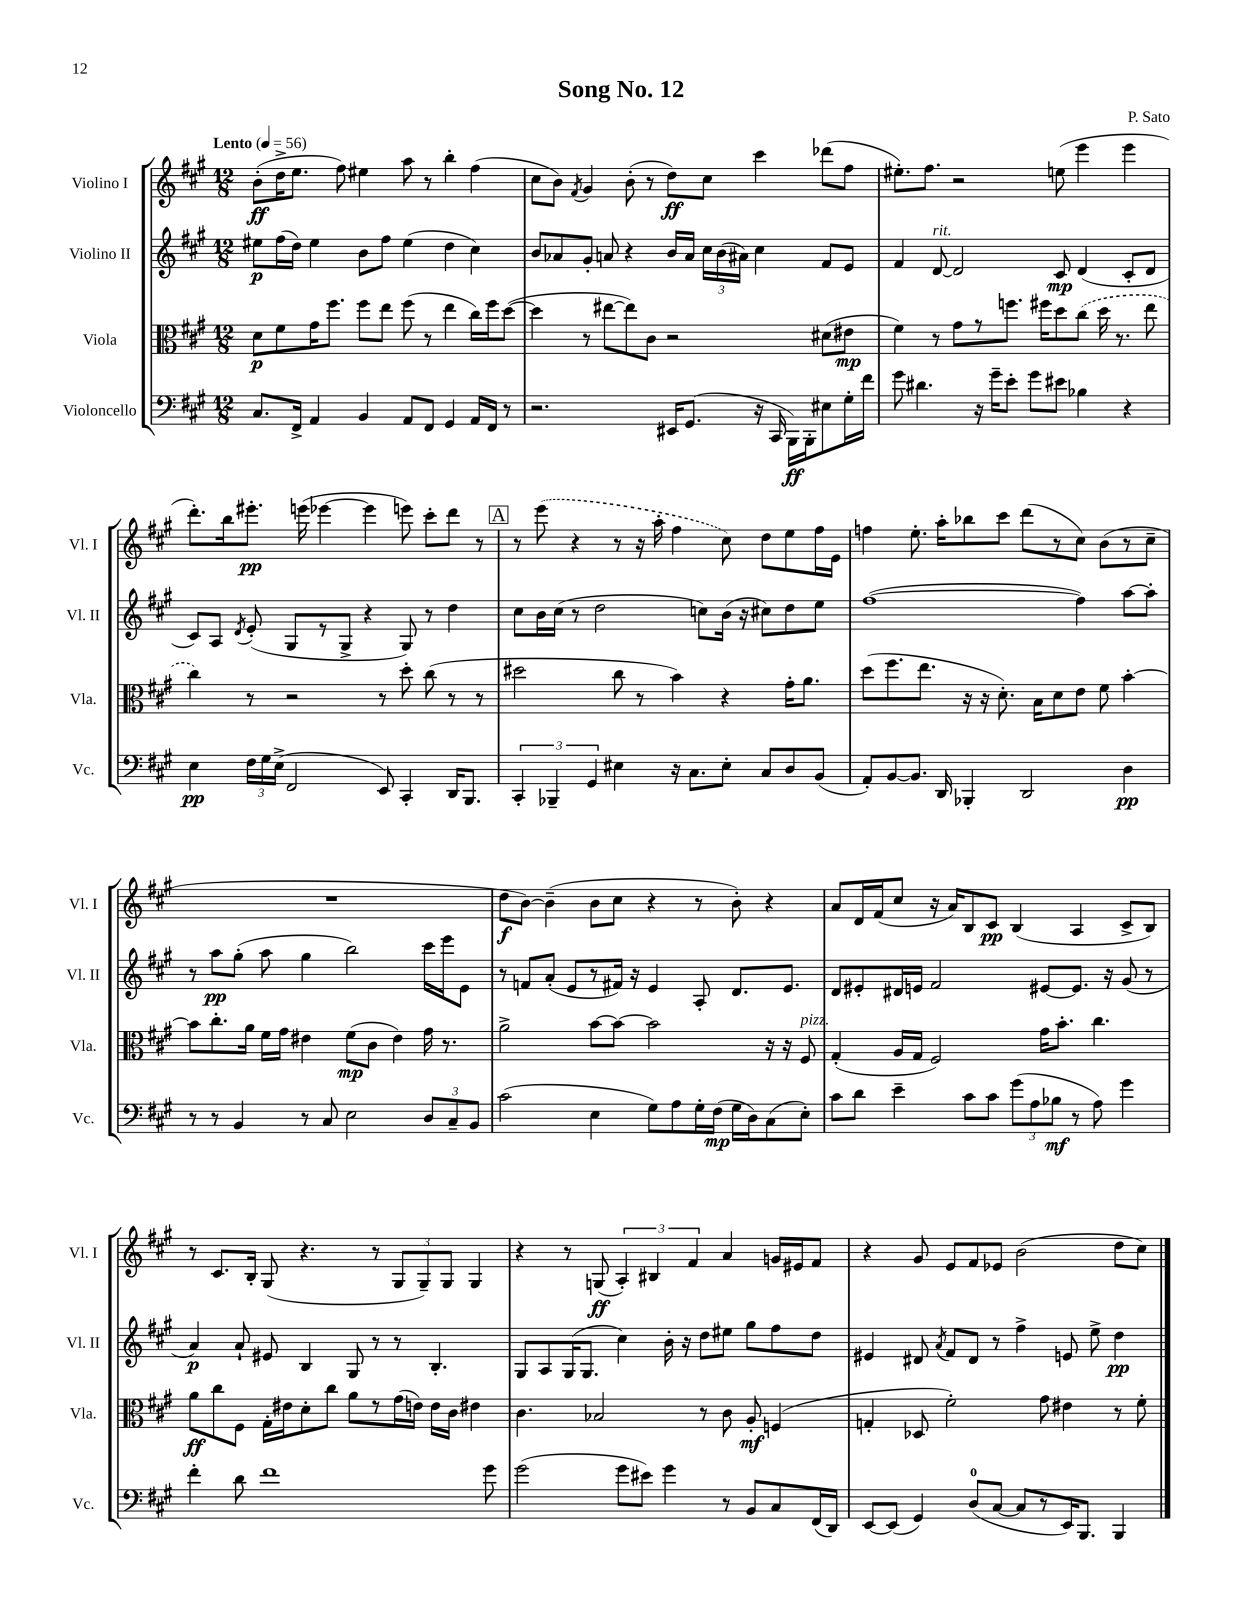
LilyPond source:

\header { title = "Song No. 12" composer = "P. Sato" }
<<
\new StaffGroup <<
\new Staff = "s0" \with { instrumentName = "Violino I" shortInstrumentName = "Vl. I" } {
    \clef treble \key a \major \numericTimeSignature \time 12/8 \tempo "Lento" 4 = 56
    \autoBeamOff b'8[-.\ff( d''16-> e''8.] fis''8) eis''4 a''8 r8 b''4-. fis''4( |
    cis''8[ b'8]) \acciaccatura { fis'8 } gis'4 b'8-.( r8 d''8[\ff) cis''8] cis'''4 des'''8[( fis''8] |
    eis''8.[-.) fis''8.] r2 e''8( e'''4 e'''4 |
    d'''8.[-.) b''16 eis'''8.]-.\pp e'''16( ees'''4~ ees'''4 e'''8) cis'''8[-. d'''8] r8 |
    \mark \markup { \box "A" } r8 \once \slurDashed e'''8( r4 r8 r16 a''16-. fis''4 cis''8) d''8[ e''8 fis''16 e'16] |
    f''4 e''8.-. a''16[-. bes''8 cis'''8] d'''8[( r8 cis''8]) b'8[( r8 cis''8]-- |
    R1. |
    d''8[\f b'8]~) b'4--( b'8[ cis''8] r4 r8 b'8-.) r4 |
    a'8[ d'16 fis'16( cis''8] r16 a'16[) b8 cis'8]\pp b4( a4 cis'8[-> b8]) |
    r8 cis'8.[ b16]-. gis8( r4. r8 \tuplet 3/2 { gis8[ gis8--) gis8] } gis4 |
    r4 r8 g8\ff( \tuplet 3/2 { a4-.) bis4 fis'4 } a'4 g'16[ eis'16 fis'8] |
    r4 gis'8 e'8[ fis'8 ees'8] b'2( d''8[ cis''8]) \bar "|." |
}
\new Staff = "s1" \with { instrumentName = "Violino II" shortInstrumentName = "Vl. II" } {
    \clef treble \key a \major \numericTimeSignature \time 12/8
    \autoBeamOff eis''8[\p fis''16( d''16]) eis''4 b'8[ fis''8] eis''4( d''4 cis''4) |
    b'8[ aes'8 gis'8]-. a'8 r4 b'16[ a'16] \tuplet 3/2 { cis''16[ b'16( ais'16]) } cis''4 fis'8[ e'8] |
    fis'4 d'8~^\markup { \italic "rit." } d'2 cis'8\mp d'4( cis'8[-. d'8] |
    cis'8[) a8] \acciaccatura { d'8 } e'8-.( gis8[ r8 gis8]-> r4 gis8) r8 d''4 |
    \mark \markup { \box "A" } cis''8[ b'16 cis''16]( r8 d''2 c''8[) b'16]( r16 cis''8[) d''8 e''8] |
    fis''1~( fis''4) a''8[~ a''8]-. |
    r8 a''8[\pp gis''8]-.( a''8 gis''4 b''2) cis'''16[ e'''16 e'8] |
    r8 f'8[ a'8]-.( e'8[ r8 fis'16]) r16 e'4 a8-. d'8.[ e'8.] |
    d'8[ eis'8-. dis'16 e'16] fis'2 eis'8[~ eis'8.] r16 gis'8( r8 |
    a'4\p) a'8-! eis'8 b4 gis8 r8 r8 b4.-. |
    gis8[ a8 gis16( gis8.] cis''4) b'16-. r16 d''8[ eis''8] gis''8[ fis''8 d''8] |
    eis'4 dis'8 \acciaccatura { a'8 } fis'8[ dis'8] r8 fis''4-> e'8 e''8-> d''4\pp \bar "|." |
}
\new Staff = "s2" \with { instrumentName = "Viola" shortInstrumentName = "Vla." } {
    \clef alto \key a \major \numericTimeSignature \time 12/8
    \autoBeamOff d'8[\p fis'8 gis'16 fis''8.] fis''8[ e''8] fis''8( r8 e''4 cis''16[) fis''16 d''8]~( |
    d''4 r8 eis''8[~ eis''8) cis'8] r2 dis'8[( eis'8]\mp |
    fis'4) r8 gis'8[ r8 f''8.] fis''16[ d''8 \once \slurDashed cis''8]( d''16 r8. e''8 |
    cis''4) r8 r2 r8 d''8-. cis''8( r8 r8 |
    \mark \markup { \box "A" } dis''2 cis''8 r8 b'4) r4 gis'16[-. a'8.] |
    d''8[( fis''8. e''8.] r16 r16 d'8.-.) b16[ d'8 e'8] fis'8 b'4~-. |
    b'8[ cis''8.-. a'16] fis'16[ gis'16] eis'4 fis'8[\mp( cis'8] eis'4) gis'16 r8. |
    a'2-> b'8[~ b'8]~ b'2 r16 r16 fis8^\markup { \italic "pizz." } |
    gis4-.( a16[ gis16] fis2) gis'16[ b'8.]-. cis''4. |
    a'8[\ff cis''8 fis8] gis16[-. eis'16 d'8-. cis''8] a'8[ r8 gis'16( e'16]) e'16[ cis'16] eis'4 |
    cis'4. bes2 r8 cis'8 a8-.\mf f4( |
    g4-. des8 fis'2-.) gis'8 eis'4 r8 fis'8-. \bar "|." |
}
\new Staff = "s3" \with { instrumentName = "Violoncello" shortInstrumentName = "Vc." } {
    \clef bass \key a \major \numericTimeSignature \time 12/8
    \autoBeamOff cis8.[ fis,16]-> a,4 b,4 a,8[ fis,8] gis,4 a,16[ fis,16] r8 |
    r2. eis,16[ gis,8.]( r16 cis,16 b,,16[\ff) b,,16-. eis8 gis16-. fis'16] |
    gis'8 dis'4. r16 gis'16[-- e'8]-. gis'8[ eis'8] bes4 r4 |
    e4\pp \tuplet 3/2 { fis16[ gis16 e16]->( } fis,2 e,8) cis,4-. d,16[ b,,8.] |
    \mark \markup { \box "A" } \tuplet 3/2 { cis,4-. bes,,4-- gis,4 } eis4 r16 cis8.[ eis8]-. cis8[ d8 b,8]( |
    a,8[-.) b,8~ b,8.] d,16 bes,,4-. d,2 d4\pp |
    r8 r8 b,4 r8 cis8 e2 \tuplet 3/2 { d8[ cis8-- b,8] } |
    cis'2( e4 gis8[) a8 gis16-. fis16]\mp( gis16[ d16) cis8( e8]-.) |
    cis'8[ d'8] e'4-- cis'8[ cis'8] \tuplet 3/2 { gis'8[( a8 bes8]\mf } r8 a8) gis'4 |
    fis'4-. d'8 fis'1 gis'8 |
    gis'2( gis'8[ eis'8]) gis'4 r8 b,8[ cis8 fis,16( d,16]) |
    e,8[~ e,8]( gis,4) d8[-0( cis8]~ cis8[ r8 e,16) b,,8.] b,,4 \bar "|." |
}
>>
>>
\layout { \context { \Score \remove "Bar_number_engraver" } }
